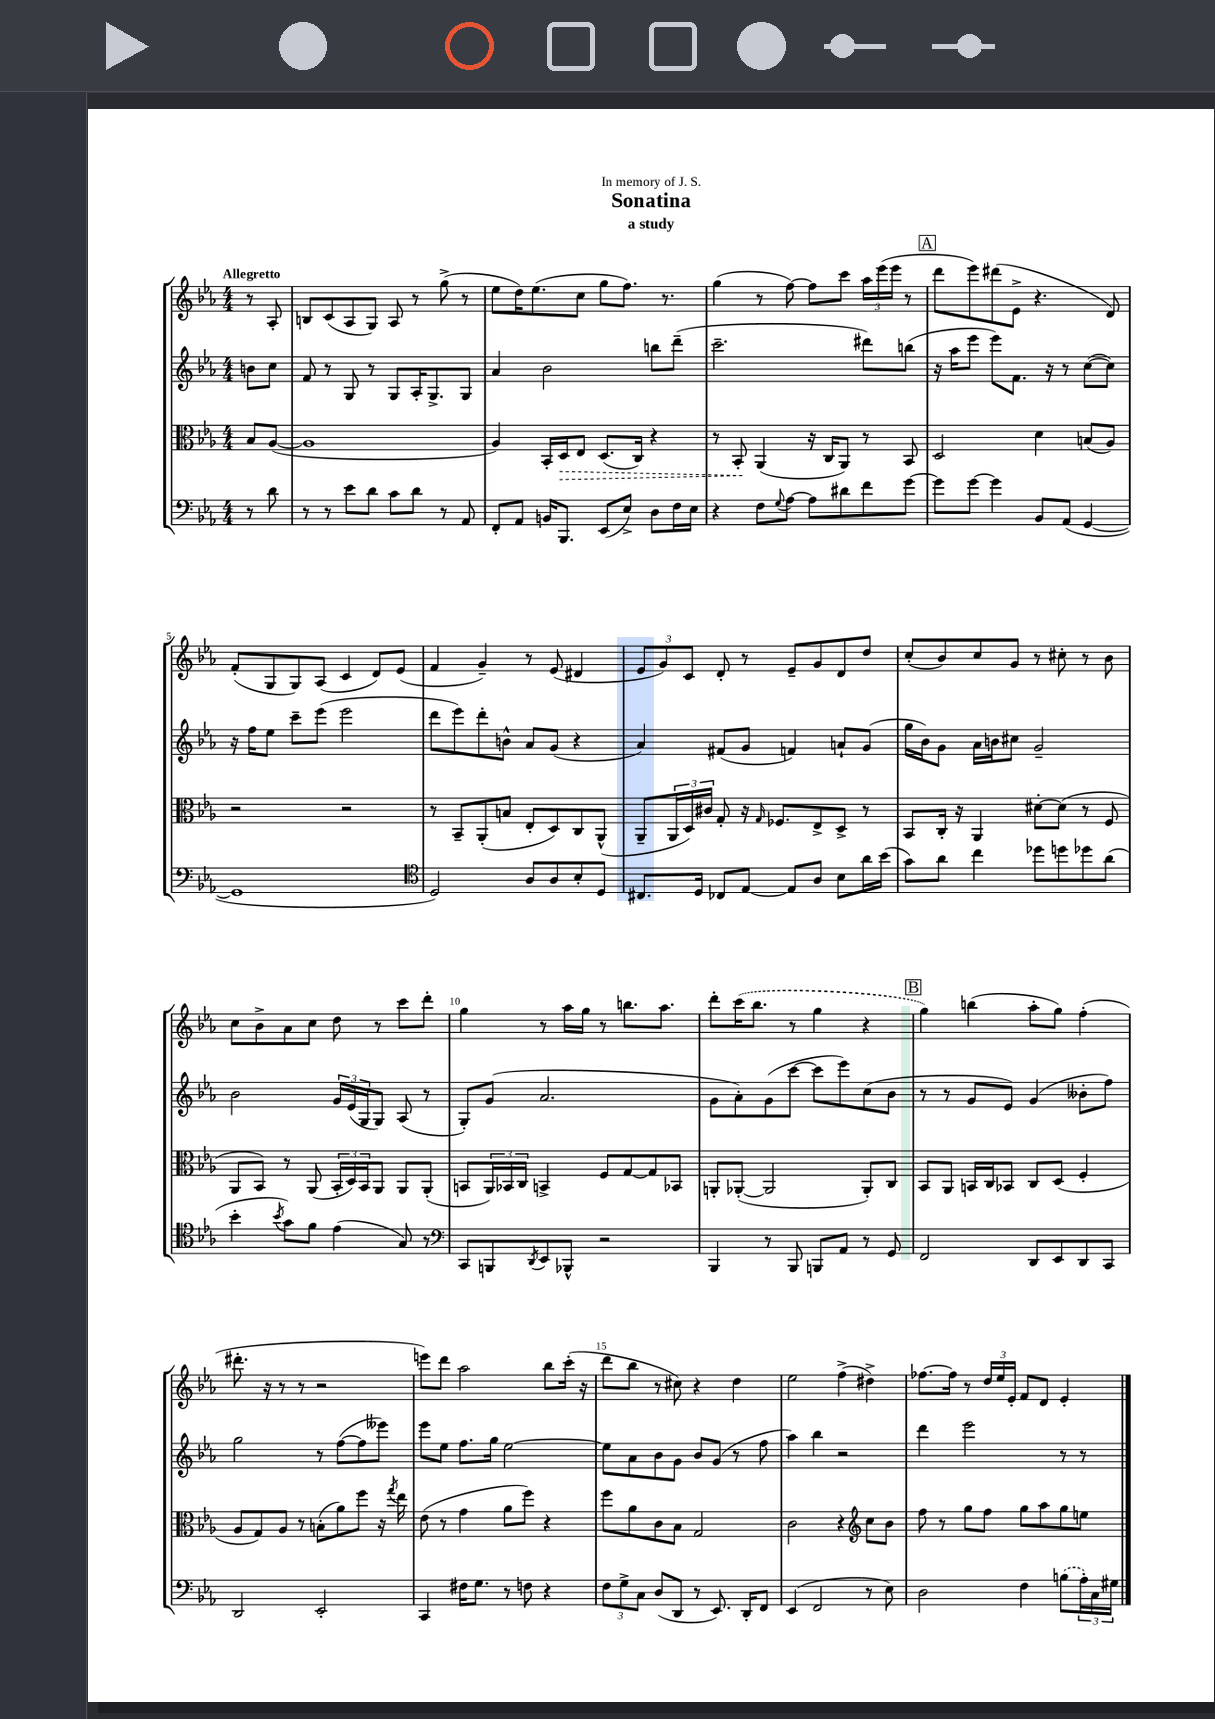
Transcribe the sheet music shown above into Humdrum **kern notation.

**kern	**kern	**kern	**kern
*staff4	*staff3	*staff2	*staff1
*clefF4	*clefC3	*clefG2	*clefG2
*k[b-e-a-]	*k[b-e-a-]	*k[b-e-a-]	*k[b-e-a-]
*M4/4	*M4/4	*M4/4	*M4/4
8r	8B-	8b	8r
8d	([8A-	8cc	8A-'
=	=	=	=
8r	1A-]	8f	8B
8r	.	8r	(8c
8e-	.	8G	8A-
8d	.	8r	8G)
8c	.	8G	8A-
8d	.	16A-'	8r
.	.	8.G^	.
8r	.	.	(8gg^
8AA-	.	8G	8r
=	=	=	=
8FF'	4A-)	4a-	8ee-
8AA-	.	.	16dd)
.	.	.	(8.ee-
16BB	16BB-'	2b-	.
8.BBB-	16D	.	.
.	8E-	.	8cc
(8EE-	(8.D	.	8gg
8E-^)	.	.	8.ff)
.	16C)	.	.
8D	4r	8bb	.
.	.	.	8.r
16F	.	(8ddd~	.
16E-	.	.	.
=	=	=	=
4r	8r	2.ccc~	(4gg
.	8BB-'	.	.
8F	(4AA-	.	8r
8qqG	.	.	.
[8A-	.	.	[8ff)
8A-]	16r	.	8ff]
.	16C	.	.
8d#	8AA-)	.	8ccc
8f	8r	8ddd#)	24aa-
.	.	.	(24eee-
.	.	.	24eee-
[8g	8BB-	(8bb	8r
=	=	=	=
8g]	2D	16r	8ddd
.	.	16aa-	.
[8g	.	8eee-	8eee-)
4g]	.	8eee-)	(8ddd#
.	.	8.f	8e-^
8BB-	4d	.	4.r
.	.	16r	.
(8AA-	.	8r	.
[4GG	(8B	([8cc	.
.	8A-)	8cc])	8d)
=	=	=	=
1GG]	2r	16r	(8f'
.	.	16ff	.
.	.	8ee-	8G
.	.	8ccc~	8G)
.	.	(8eee-	(8A-
.	2r	2eee-	4c
.	.	.	8d)
.	.	.	(8e-
=	=	=	=
*clefC4	*	*	*
2D)	8r	8ddd	4f
.	8BB-~	8eee-)	.
.	(8AA-'	8ddd'	4g~)
.	8B	8b^^	.
8A-	8E-'	8a-	8r
8A-	8D)	(8g	(8e-
8B-'	8C	4r	4d#
8D	(8AA-^^	.	.
=	=	=	=
8.C#	8AA-~	4a-)	12e-
.	.	.	12g)
.	24AA-	.	.
.	24D)	.	12c
16D	.	.	.
.	24c#	.	.
8C-	8G'	(8f#	8d'
[8E-	16r	8g	8r
.	16qqG	.	.
.	8.F-	.	.
8E-]	.	4f)	8e-~
8A-	8E-^	.	8g
8B-	8D^	8a`	8d
16a-	8r	(8g	8dd
(16b-	.	.	.
=	=	=	=
8g)	8BB-	16gg	(8cc'
.	.	16b-)	.
8a-	16C'	8g	8b-)
.	16r	.	.
4cc	4AA-	16a-	8cc
.	.	16b	.
.	.	8cc#	8g
8dd-	[8d#'	2g~	8r
8dd	(8d#]	.	8cc#'
8dd-	8r	.	8r
(8a-	8F	.	8b-
=	=	=	=
4b-'	8AA-	2b-	8cc
.	8BB-)	.	8b-^
8qb-	.	.	.
8g)	8r	.	8a-
8f	(8AA-	.	8cc
(4e-	24BB-'	24g	8dd
.	24D)	(24e-	.
.	24BB-	24G	.
.	8AA-	8G)	8r
8G)	8AA-	(8A-	8ccc
8r	(8AA-'	8r	8ddd'
=	=	=	=
*clefF4	*	*	*
8CC	8BB	8G')	4gg
8BBB	24AA-)	(8g	.
.	24BB-	.	.
.	24C	.	.
8qDD	.	.	.
8EE-	4BB^	2.a-	8r
8BBB-^^	.	.	16aa-
.	.	.	16gg
2r	8F	.	8r
.	[8G	.	8.bb
.	8G]	.	.
.	.	.	8.aa-
.	8BB-	.	.
=	=	=	=
4BBB-	8AA'	8g	8ddd'
.	([8AA-'	8a-')	(16ccc
.	.	.	8.bb-
8r	2AA-]	(8g	.
8BBB-	.	[8ccc	8r
8BBB	.	8ccc]	4gg
8AA-	.	8eee-)	.
8r	8AA-')	(8cc	4r
8GG	8C	8b-	.
=	=	=	=
2FF	8BB-	8r	4gg)
.	8AA-	8r	.
.	16BB	8g	(4bb
.	16C	.	.
.	8BB-	8e-)	.
8DD	8C	(4g	8aa-'
8EE-	(8D	.	8gg)
8DD	4F'	8b--'	(4ff'
8CC	.	8ff)	.
=	=	=	=
2DD	8A-	2gg	8.ddd#'
.	8G)	.	.
.	.	.	16r
.	8A-	.	8r
.	8r	.	8r
2EE-'	(8B'	8r	2r
.	8a-)	([8ff	.
.	8ff	8ff]	.
.	16r	8eee--)	.
.	8qgg	.	.
.	16ee-	.	.
=	=	=	=
4CC	(8e-	8eee-	8eee)
.	8r	8ee-	8ddd
16F#	4g	8.ff	2aa-
8.G	.	.	.
.	.	16gg	.
8r	8a-	[2ee-	.
8F	8ff)	.	.
4r	4r	.	8bb-
.	.	.	(16ccc'
.	.	.	16r
=	=	=	=
12F	8ff	8ee-]	8ddd
12G^	.	.	.
.	8a-	8a-	8bb-
12C	.	.	.
(8D	8c	8b-	8r
8DD	8B-	8g	8cc#)
8r	2G	8b-	4r
8.EE-)	.	(8g	.
.	.	8r	4dd
16DD'	.	.	.
8FF	.	8ff	.
=	=	=	=
(4EE-	2c	4aa-)	2ee-
2FF	.	4bb-	.
.	4r	2r	(4ff^
*	*clefG2	*	*
8r	8cc	.	4dd#^)
8E-)	8b-	.	.
=	=	=	=
2D	8ff	4ddd	[8.ff-
.	8r	.	.
.	.	.	16ff-]
.	8gg	2eee-	8r
.	8ff	.	24dd
.	.	.	24ee-
.	.	.	24e-'
4F	8gg	.	8f
.	8aa-	.	8d
(8B	8gg	8r	4e-'
24A-')	8ee	8r	.
24C	.	.	.
24G#	.	.	.
==	==	==	==
*-	*-	*-	*-
